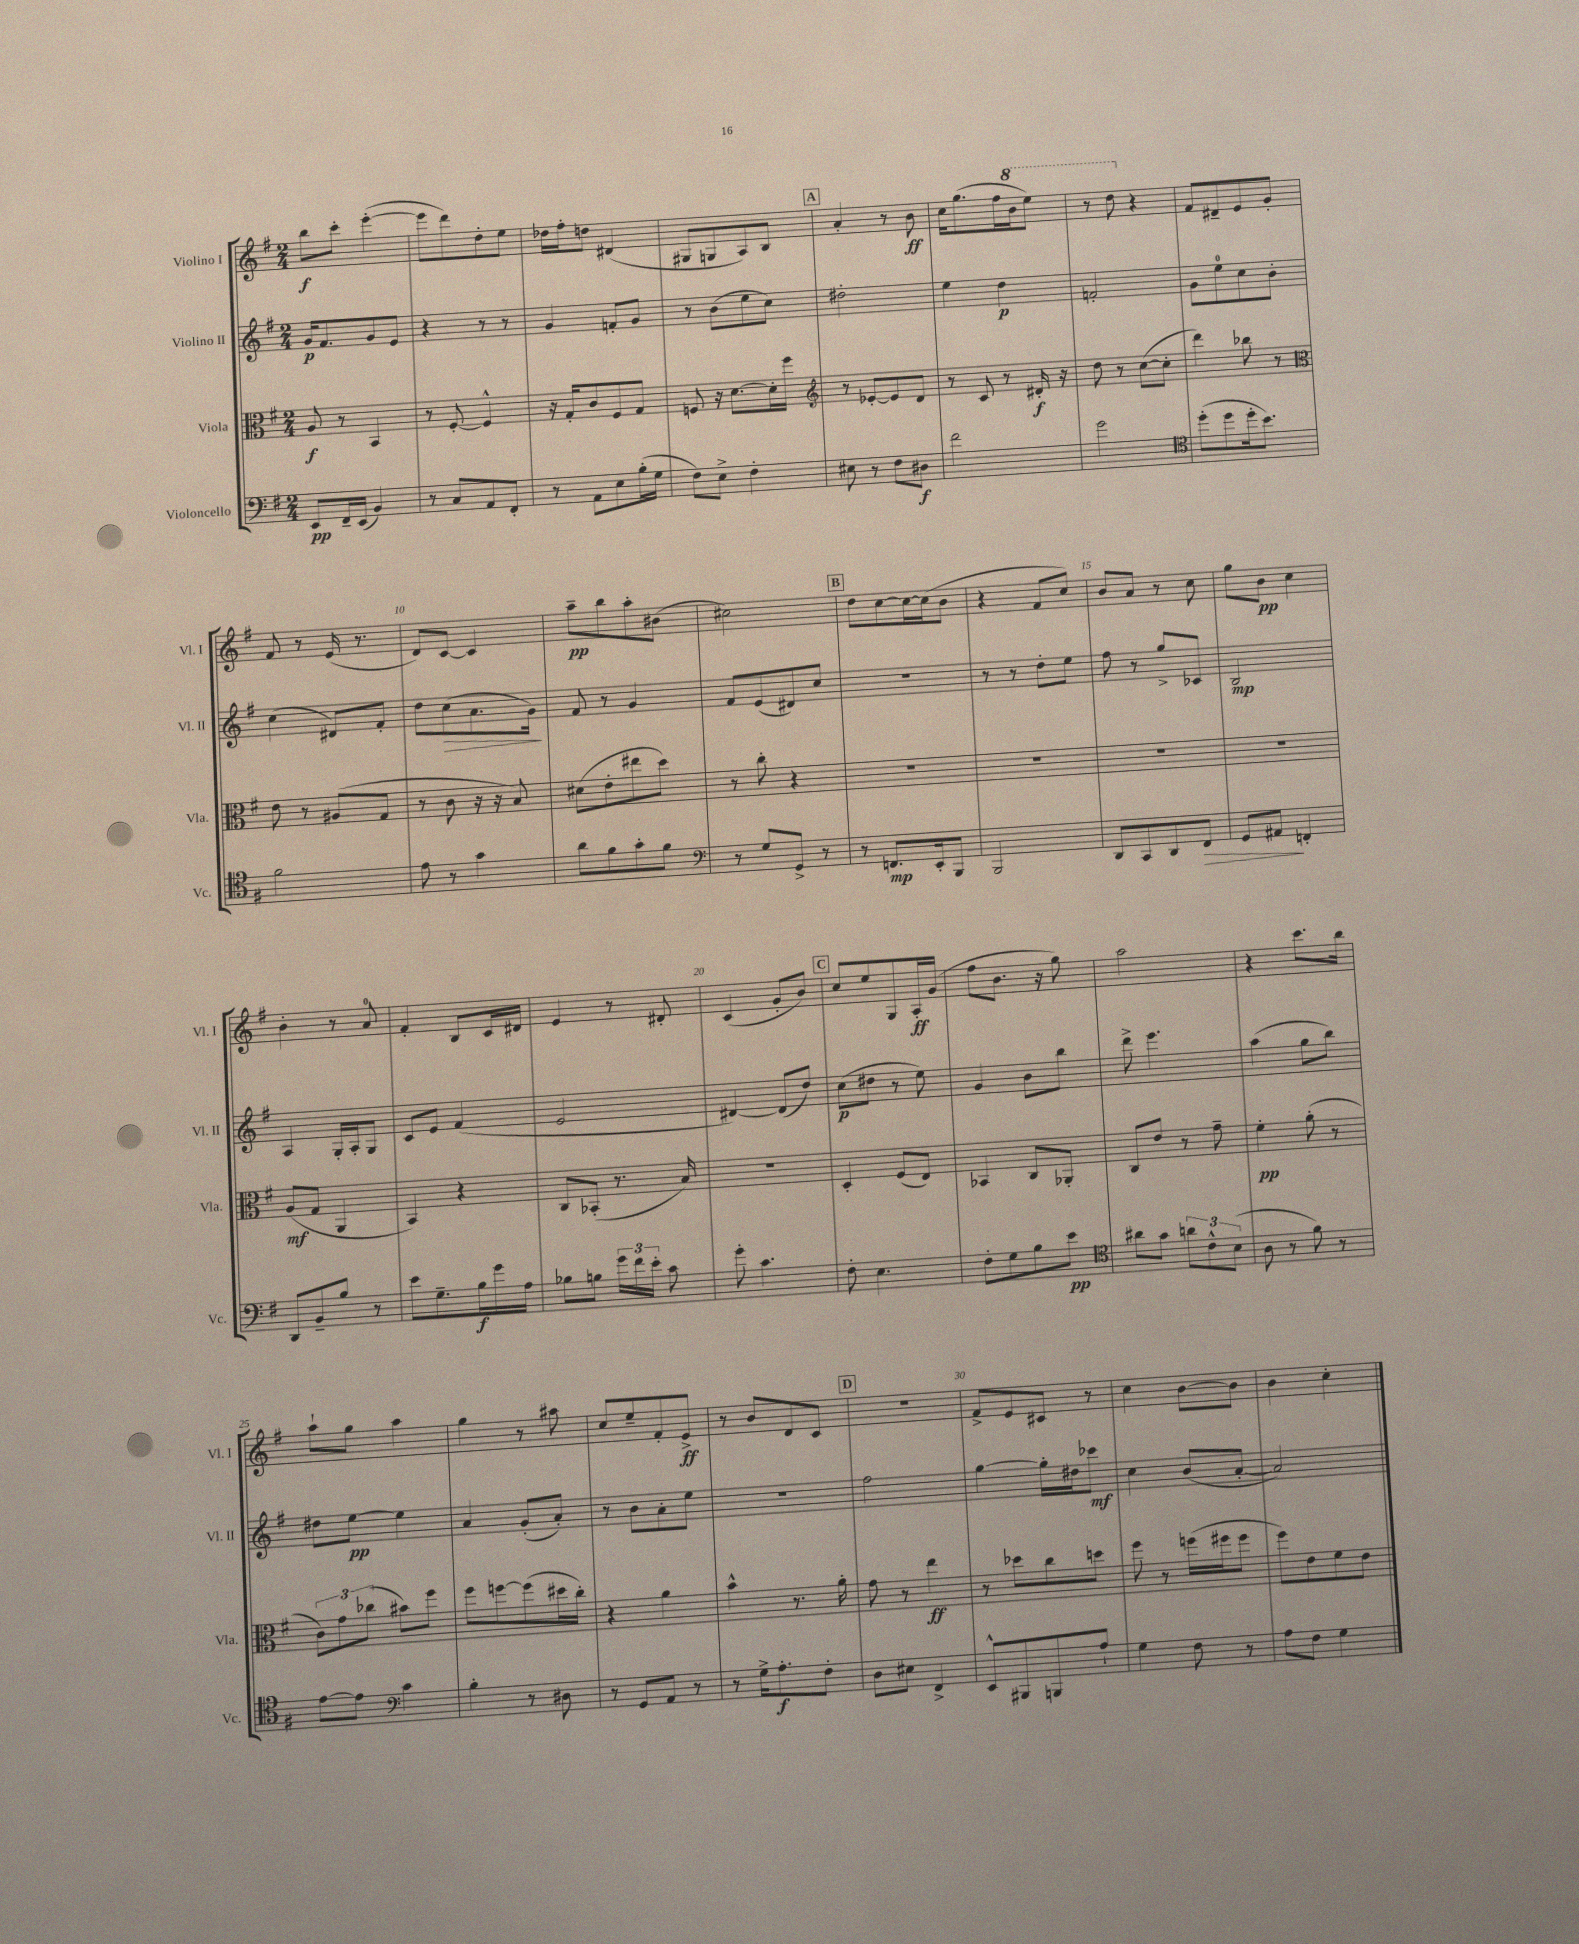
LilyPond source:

<<
\new StaffGroup <<
\new Staff = "s0" \with { instrumentName = "Violino I" shortInstrumentName = "Vl. I" } {
    \clef treble \key g \major \numericTimeSignature \time 2/4
    \autoBeamOff b''8[\f c'''8]-. e'''4~-.( |
    e'''8[ d'''8) d''8-. e''8] |
    des''16[ fis''16-. d''8] dis'4( |
    gis8[ g8 a8) b8] |
    \mark \markup { \box "A" } a'4-. r8 b'8\ff |
    c''16[ g''8.( fis''16 \ottava #1 b''16 e'''8]) |
    r8 d'''8 \ottava #0 r4 |
    fis'8[ dis'8-- e'8 g'8]-. |
    fis'8 r8 e'16( r8. |
    d'8[) c'8]~ c'4 |
    a''8[--\pp b''8 a''8-. bis'8]( |
    cis''2) |
    \mark \markup { \box "B" } d''8[ c''8~ c''16~ c''16( b'8] |
    r4 fis'8[ c''8]) |
    b'8[ a'8] r8 c''8 |
    g''8[ b'8]\pp c''4 |
    b'4-. r8 a'8-0 |
    fis'4-. b8[ c'16 dis'16] |
    e'4 r8 dis'8-. |
    c'4( g'8[-. b'8]) |
    \mark \markup { \box "C" } c''8[ e''8 g8 a16-.\ff g'16]( |
    fis''8[ b'8.] r16 g''8) |
    a''2 |
    r4 c'''8.[ b''16] |
    a''8[-! g''8] a''4 |
    g''4 r8 ais''8 |
    c''8[ e''8-- fis'8-. e'8]->\ff |
    r8 b'8[ d'8 c'8] |
    \mark \markup { \box "D" } r2 |
    fis'8[-> e'8 cis'8] r8 |
    c''4 b'8[~ b'8] |
    b'4 c''4-. \bar "|." |
}
\new Staff = "s1" \with { instrumentName = "Violino II" shortInstrumentName = "Vl. II" } {
    \clef treble \key g \major \numericTimeSignature \time 2/4
    \autoBeamOff g'16[\p fis'8. g'8 e'8] |
    r4 r8 r8 |
    g'4 f'8[-. g'8] |
    r8 b'8[( e''8 c''8]) |
    \mark \markup { \box "A" } dis''2-. |
    e''4 d''4\p |
    f'2-. |
    g'8[ e''8-0 c''8 b'8]-. |
    c''4( dis'8[) fis'8]-. |
    d''8[ c''8\>( a'8. g'16]\!) |
    fis'8 r8 g'4 |
    fis'8[ e'8( dis'8) c''8] |
    \mark \markup { \box "B" } r2 |
    r8 r8 d''8[-. e''8] |
    fis''8 r8 g''8[-> ces'8] |
    b2\mp |
    a4 g16[-. a16-. g8] |
    c'8[ e'8] fis'4( |
    e'2 |
    dis'4~) dis'8[( d''8]) |
    \mark \markup { \box "C" } c''8[\p( dis''8] r8 e''8) |
    g'4 b'8[ b''8] |
    d'''8-> e'''4. |
    a''4( g''8[ b''8]) |
    dis''8[ e''8]~\pp e''4 |
    a'4 g'8[-.( a'8]-.) |
    r8 b'8[ a'8-. e''8] |
    R2 |
    \mark \markup { \box "D" } fis''2 |
    g''4~ g''16[-. dis''16 ces'''8]\mf |
    c''4 b'8[( a'8]~-. |
    a'2) \bar "|." |
}
\new Staff = "s2" \with { instrumentName = "Viola" shortInstrumentName = "Vla." } {
    \clef alto \key g \major \numericTimeSignature \time 2/4
    \autoBeamOff a8\f r8 b,4 |
    r8 fis8~-. fis4-^ |
    r16 g16[-. c'8 fis8 g8] |
    f8 r16 d'8.[~ d'16-. fis''16] |
    \mark \markup { \box "A" } \clef treble r8 ees'8[~-. ees'8 d'8] |
    r8 c'8 r8 dis'16-.\f r16 |
    d''8 r8 c''8[~( c''8]-. |
    d'''4) bes''8 r8 |
    \clef alto e'8 r8 ais8[( g8] |
    r8 c'8 r16 r16 b8) |
    dis'8[( e'8-. eis''8 d''8]) |
    r8 c''8-. r4 |
    \mark \markup { \box "B" } R2 |
    R2 |
    R2 |
    R2 |
    a8[\mf( g8] a,4 |
    b,4) r4 |
    c8[ bes,8]-.( r8. b16) |
    r2 |
    \mark \markup { \box "C" } d4-. fis8[( e8]) |
    bes,4 c8[ aes,8]-. |
    c8[ e'8] r8 g'8-- |
    fis'4-.\pp a'8-.( r8 |
    \tuplet 3/2 { c'8[) g'8 ces''8]( } bis'8[) fis''8] |
    fis''8[ f''8~ f''8( dis''16 c''16]-.) |
    r4 a'4 |
    b'4-^ r8. a'16-. |
    \mark \markup { \box "D" } g'8 r8 e''4\ff |
    r8 des''8[ c''8 d''8] |
    fis''8 r8 f''16[( fis''16 fis''8] |
    fis''8[) e'8 fis'8 e'8] \bar "|." |
}
\new Staff = "s3" \with { instrumentName = "Violoncello" shortInstrumentName = "Vc." } {
    \clef bass \key g \major \numericTimeSignature \time 2/4
    \autoBeamOff e,8[\pp fis,16-- e,16]( b,4) |
    r8 c8[ a,8 fis,8]-. |
    r8 a,8[ e8 b16-.( g16] |
    fis8[) e8]-> fis4-. |
    \mark \markup { \box "A" } eis8 r8 fis8[ dis8]\f |
    fis'2 |
    g'2 |
    \clef tenor d''8[-.( d''8 d''16-. b'8.]) |
    fis'2 |
    e'8 r8 g'4 |
    a'8[ fis'8 g'8-. fis'8] |
    \clef bass r8 g8[ g,8]-> r8 |
    \mark \markup { \box "B" } r8 f,8.[\mp e,16-. b,,8] |
    b,,2 |
    d,8[ c,8 d,8 fis,8]\> |
    g,8[ ais,8]\! f,4-. |
    d,8[ b,8-- b8] r8 |
    e'8[ g8.-- b16\f g'16 a16] |
    bes8[ b8] \tuplet 3/2 { g'16[ fis'16 e'16]-. } c'8 |
    g'8-. c'4. |
    \mark \markup { \box "C" } fis8-. e4. |
    fis8[-. g8 b8 e'8]\pp |
    \clef tenor ais'8[ g'8] \tuplet 3/2 { a'8[ c'8-^ b8]( } |
    a8 r8 fis'8) r8 |
    e'8[~ e'8] \clef bass c'4 |
    b4-. r8 dis8 |
    r8 g,8[ a,8] r8 |
    r8 g16[-> a8.-.\f fis8]-. |
    \mark \markup { \box "D" } d8[ eis8] fis,4-> |
    e,8[-^ bis,,8 b,,8 a8]-! |
    g4 fis8 r8 |
    a8[ fis8] g4 \bar "|." |
}
>>
>>
\layout { \context { \Score \override BarNumber.break-visibility = ##(#f #t #t) barNumberVisibility = #(every-nth-bar-number-visible 5) } }
